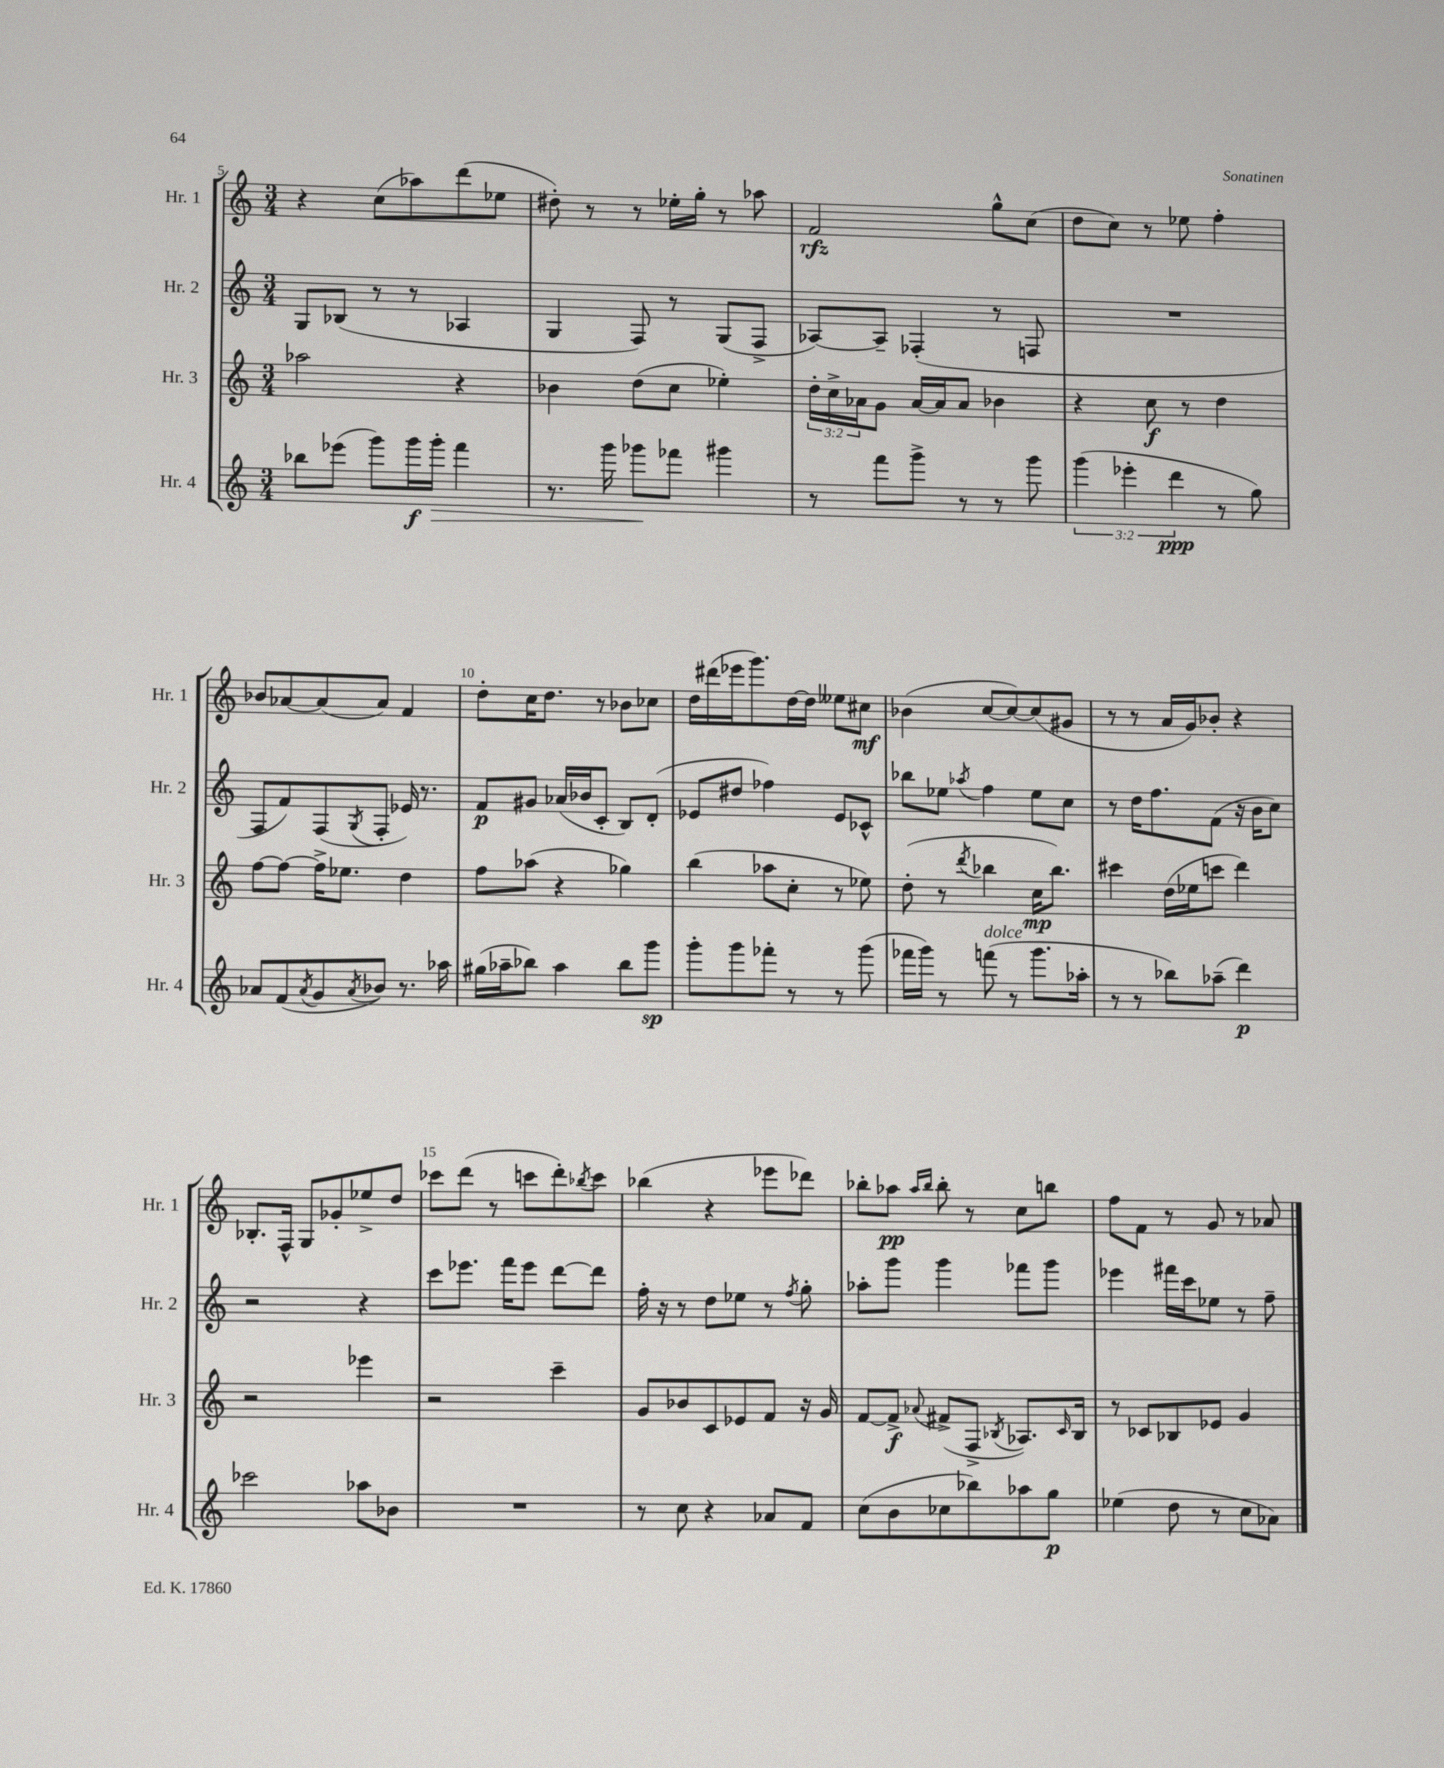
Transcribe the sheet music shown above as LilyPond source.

<<
\new StaffGroup <<
\new Staff = "s0" \with { instrumentName = "Hr. 1" shortInstrumentName = "Hr. 1" } {
    \clef treble \key c \major \numericTimeSignature \time 3/4
    r4 c''8( aes''8) d'''8( ees''8 |
    dis''8-.) r8 r8 ees''16-. g''16-. r8 aes''8 |
    f'2\rfz g''8-^ c''8( |
    d''8 c''8) r8 ees''8 f''4-. |
    bes'8 aes'8~ aes'8( aes'8) f'4 |
    d''8-. c''16 d''8. r8 bes'8 ces''8 |
    d''16 dis'''16( ees'''16 g'''8.) d''16~ d''16 eeses''8 cis''8\mf |
    bes'4( c''8~ c''8~) c''8( gis'8 |
    r8 r8 a'16 g'16) bes'8-. r4 |
    bes8.-. f16-^ g8 ges'8-. ees''8-> d''8 |
    ces'''8 d'''8( r8 c'''8 d'''8-.) \acciaccatura { bes''8 } c'''8 |
    bes''4( r4 ees'''8 des'''8) |
    bes''8-. aes''8\pp \grace { aes''16 bes''16 } bes''8-. r8 c''8 b''8 |
    f''8 f'8 r8 g'8 r8 aes'8 \bar "|." |
}
\new Staff = "s1" \with { instrumentName = "Hr. 2" shortInstrumentName = "Hr. 2" } {
    \clef treble \key c \major \numericTimeSignature \time 3/4
    g8 bes8( r8 r8 aes4 |
    g4 f8) r8 g8( f8-> |
    aes8~) aes8-- fes4-.( r8 f8 |
    R2. |
    f8 f'8) f8( \acciaccatura { g8 } f8-. ees'16) r8. |
    f'8\p gis'8 aes'16( bes'16 c'8-. b8) d'8-.( |
    ees'8 dis''8 fes''4) ees'8 ces'8-^ |
    bes''8 ees''8 \acciaccatura { aes''8 } f''4 ees''8 c''8 |
    r8 d''16 f''8. f'8( r16 b'16 c''8) |
    r2 r4 |
    c'''8 ees'''8. f'''16 ees'''8 d'''8~ d'''8 |
    f''16-. r16 r8 d''8 ees''8 r8 \acciaccatura { f''8 } g''8-. |
    aes''8-. g'''8 g'''4 fes'''8 g'''8 |
    ees'''4 fis'''16 c'''16 ees''8 r8 f''8-- \bar "|." |
}
\new Staff = "s2" \with { instrumentName = "Hr. 3" shortInstrumentName = "Hr. 3" } {
    \clef treble \key c \major \numericTimeSignature \time 3/4 \override Staff.TupletNumber.text = #tuplet-number::calc-fraction-text
    aes''2 r4 |
    bes'4 d''8( c''8 ees''4-.) |
    \tuplet 3/2 { d''16-. c''16-> aes'16 } g'8 aes'16~ aes'16 aes'8 bes'4 |
    r4 c''8\f r8 d''4 |
    f''8~ f''8~ f''16-> ees''8. d''4 |
    f''8 aes''8( r4 ges''4) |
    b''4( aes''8 c''8-. r8 ees''8) |
    d''8-.( r8 \acciaccatura { d'''8 } bes''4 c''16\mp bes''8.) |
    cis'''4 d''16( ees''16 c'''8 d'''4) |
    r2 ees'''4 |
    r2 c'''4-- |
    g'8 bes'8 c'8 ees'8 f'8 r16 g'16 |
    f'8~ f'8->\f \appoggiatura { aes'8 } fis'8->( f8-> \acciaccatura { bes8 } aes8.) \grace { c'16 } bes16 |
    r8 ces'8 bes8 ees'8 g'4 \bar "|." |
}
\new Staff = "s3" \with { instrumentName = "Hr. 4" shortInstrumentName = "Hr. 4" } {
    \clef treble \key c \major \numericTimeSignature \time 3/4 \override Staff.TupletNumber.text = #tuplet-number::calc-fraction-text
    bes''8 ees'''8( g'''8) g'''16\f g'''16-.\> f'''4 |
    r8. g'''16 ges'''8\! fes'''8 gis'''4 |
    r8 f'''8 g'''8-> r8 r8 g'''8 |
    \tuplet 3/2 { g'''4( ees'''4-. d'''4\ppp } r8 g''8) |
    aes'8 f'8( \acciaccatura { aes'8 } g'8 \acciaccatura { aes'8 } bes'8) r8. aes''16 |
    gis''16( aes''16-- bes''8) aes''4 bes''8 g'''8\sp |
    g'''8-. g'''8 fes'''8-. r8 r8 g'''8( |
    fes'''16 g'''16) r8 f'''8^\markup { \italic "dolce" }( r8 g'''8. aes''16-. |
    r8 r8 bes''8) aes''8--( d'''4\p) |
    ces'''2 aes''8 bes'8 |
    R2. |
    r8 c''8 r4 aes'8 f'8 |
    c''8( b'8 ces''8 bes''8) aes''8 g''8\p |
    ees''4( d''8 r8 c''8 aes'8) \bar "|." |
}
>>
>>
\layout { \context { \Score currentBarNumber = #5 \override BarNumber.break-visibility = ##(#f #t #t) barNumberVisibility = #(every-nth-bar-number-visible 5) } }
